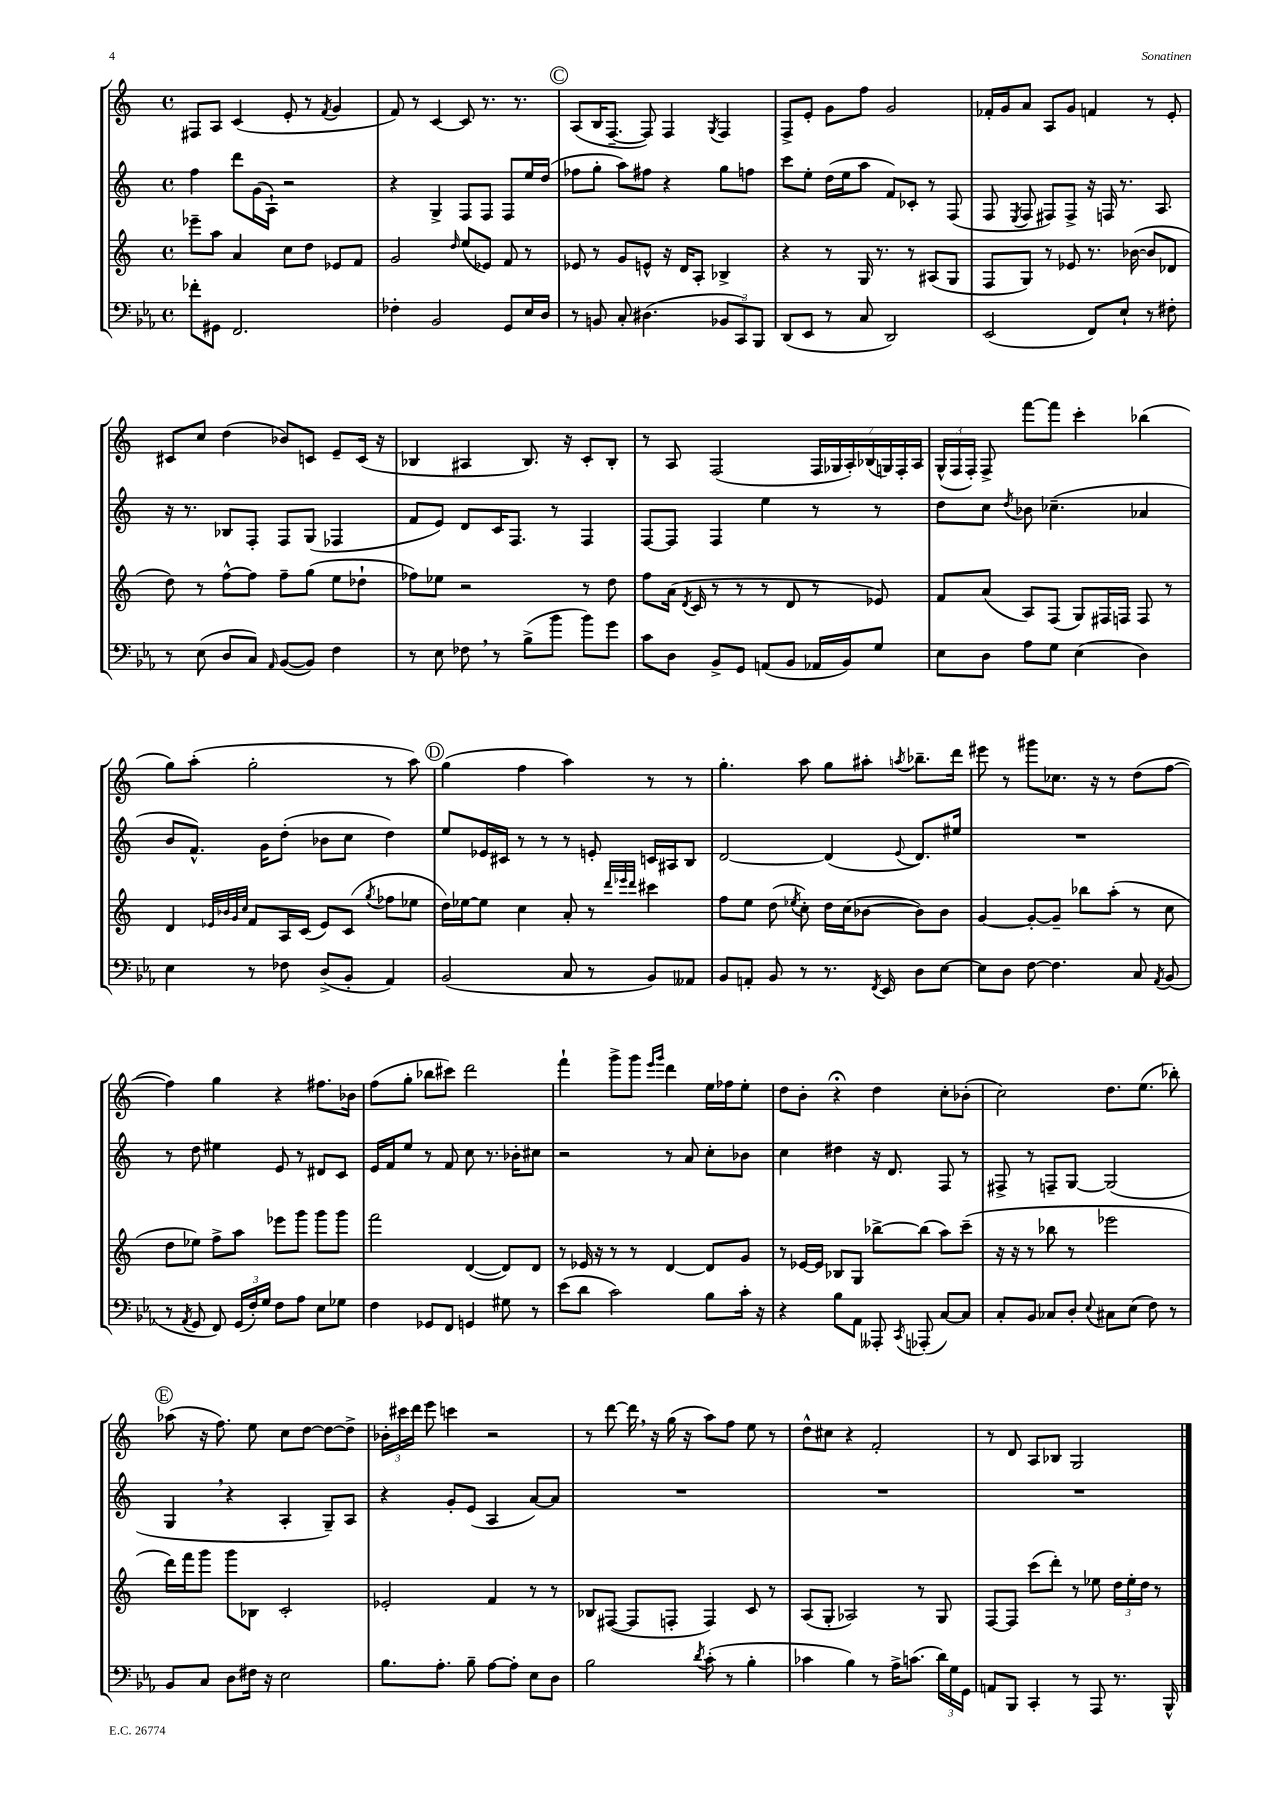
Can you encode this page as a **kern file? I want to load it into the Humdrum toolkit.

**kern	**kern	**kern	**kern
*part4	*part3	*part2	*part1
*staff4	*staff3	*staff2	*staff1
*clefF4	*clefG2	*clefG2	*clefG2
*k[b-e-a-]	*k[]	*k[]	*k[]
*M4/4	*M4/4	*M4/4	*M4/4
*met(c)	*met(c)	*met(c)	*met(c)
=19	=19	=19	=19
8f-X'\L	8eee-X~\L	4ff\	8F#X/L
8GG#X\J	8aa\J	.	8A/J
2.FF/	4a/	8ddd\L	(4c/
.	.	(16g\L	.
.	.	16A`\JJ)	.
.	8cc\L	2r	8e'/
.	8dd\J	.	8r
.	.	.	8qf/
.	8e-X/L	.	4g/
.	8f/J	.	.
=20	=20	=20	=20
4F-X'\	2g/	4r	8f/)
.	.	.	8r
2BB-/	.	4G^/	[4c/
.	16qqdd/	.	.
.	(8ee/L	8F/L	8c/]
.	8e-X/J)	8F/J	8.r
8GG/L	8f/	8F/L	.
.	.	.	8.r
16E-/L	8r	16ee/L	.
16D/JJ	.	(16dd/JJ	.
!!LO:REH:place=s1:t=C
=21	=21	=21	=21
8r	8e-X/	8ff-X\L	(8A/L
8BBn/	8r	8gg'\J	16B/K
.	.	.	[8.F~/J
8C'/	8g/L	8aa\L)	.
(4.D#X\	8en^^/J	8ff#X\J	8F/])
.	16r	4r	4F/
.	16d/KL	.	.
.	8A'/J	.	.
.	.	.	8qG/
12BB-X/L	4B-X^/	8gg\L	4F/
12CC/)	.	.	.
.	.	8ffn\J	.
12BBB-/J	.	.	.
=22	=22	=22	=22
(8DD/L	4r	8ccc\L	8F^/L
8EE-/J	.	8ee'\J	8e'/J
8r	8r	(16dd\LL	8g\L
.	.	16ee\J	.
8C/	16G/	8aa\J	8ff\J
.	8.r	.	.
2DD/)	.	8f/L)	2g/
.	8r	8c-X'/J	.
.	(8A#X/L	8r	.
.	8G/J	(8F/	.
=23	=23	=23	=23
(2EE-/	8F/L	8F/	16f-X'/LL
.	.	.	16g/J
.	.	8qE/	.
.	8G/J)	8F/	8a/J
.	8r	8F#X/L)	8A/L
.	8e-X/	8F#^/J	8g/J
8FF/L)	8.r	16r	4fn/
.	.	16Fn/	.
8E-`/J	.	8.r	.
.	([16b-X\	.	.
8r	8b-/L]	.	8r
.	.	8.A/	.
8F#X'\	8d-X/J	.	8e'/
!!LO:LB:g=z
=24	=24	=24	=24
8r	8dd\)	16r	8c#X/L
.	.	8.r	.
(8E-\	8r	.	8cc/J
8D/L	[8ff^^\L	8B-X/L	(4dd\
8C/J)	8ff\J]	8F'/J	.
16qqAA-/	.	.	.
([8BB-/L	8ff~\L	8F/L	8b-X/L)
8BB-/J])	(8gg\J	(8G/J	8cn/J
4F\	8ee\L	4F-X/	8e~/L
.	8dd-X`\J	.	(16c/Jk
.	.	.	16r
=25	=25	=25	=25
8r	8ff-X\L)	8f/L	4B-X/
8E-\	8ee-X\J	8e/J)	.
8F-X,\	2r	8d/L	4A#X/
8r	.	16c/K	.
.	.	8.F/J	.
(8B-^\L	.	.	8.B-/)
8b-\J	.	8r	.
.	.	.	16r
8b-\L)	8r	4F/	8c'/L
8g\J	8dd\	.	8B-'/J
=26	=26	=26	=26
8c\L	8ff\L	[8F/L	8r
8D\J	(16a\Jk	8F/J]	8A/
.	8qd/	.	.
.	16c/	.	.
8BB-^/L	8r	4F/	(2F/
8GG/J	8r	.	.
(8AAn/L	8r	4ee\	.
8BB-/J	8d/	.	.
16AA-X/LL	8r	8r	28F/LL
.	.	.	28G-X/
16BB-/J)	.	.	.
.	.	.	28A'/)
.	.	.	(28B-X/
8G/J	8e-X/)	8r	.
.	.	.	28Gn/)
.	.	.	28F'/
.	.	.	28A/JJ
=27	=27	=27	=27
8E-\L	8f/L	8dd\L	(24G^^/LL
.	.	.	24F/
.	.	.	24F'/JJ)
8D\J	(8a/J	8cc\J	8F^/
.	.	8qdd/	.
8A-\L	8A/L)	8b-X\	[8fff\L
8G\J	(8F/J	(4.cc-X~\	8fff\J]
(4E-\	8G/L)	.	4ccc'\
.	16F#X/L	.	.
.	16Fn/JJ	.	.
4D\)	8F/	4a-X/	(4bb-X\
.	8r	.	.
!!LO:LB:g=z
=28	=28	=28	=28
4E-\	4d/	8b/L	8gg\L)
.	.	8.f^^/J)	(8aa'\J
.	32qqe-X/LLL	.	.
.	32qqb-X/	.	.
.	32qqg/	.	.
.	32qqcc/JJJ	.	.
8r	8f/L	.	2gg'\
.	.	16g\KL	.
8F-X\	16A/L	(8dd'\J	.
.	(16c/JJ	.	.
(8D^/L	8e-/L)	8b-X\L	.
8BB-'/J	(8c/J	8cc\J	.
.	8qgg/	.	.
4AA-/)	8ff-X\L	4dd\)	8r
.	8ee-X\J	.	8aa\)
!!LO:REH:place=s1:t=D
=29	=29	=29	=29
(2BB-/	16dd\LL)	8ee/L	(4gg\
.	[16ee-X\J	.	.
.	8ee-\J]	16e-X/L	.
.	.	16c#X/JJ	.
.	4cc\	8r	4ff\
.	.	8r	.
8C/	8a'/	8r	4aa\)
8r	8r	8en'/	.
.	32qqddd/LLL	.	.
.	32qqeee-X/	.	.
.	32qqddd/JJJ	.	.
8BB-/L)	4ccc#X\	16cn/LL	8r
.	.	16A#X/J	.
8AA--X/J	.	8B/J	8r
=30	=30	=30	=30
8BB-/L	8ff\L	[2d/	4.gg'\
8AAn'/J	8ee\J	.	.
8BB-/	(8dd\	.	.
.	8qee-X/	.	.
8r	8cc'\)	.	8aa\
8.r	16dd\LL	(4d/]	8gg\L
.	(16cc\J	.	.
.	[8b-X\J	.	8aa#X'\J
8qFF/	.	.	.
16EE-/	.	.	.
.	.	8qqe/	8qaan/
8D\L	8b-\L])	8.d/L)	8.bb-X~\L
[8E-\J	8b-\J	.	.
.	.	16ee#X/Jk	16ddd\Jk
=31	=31	=31	=31
8E-\L]	[4g/	1r	8eee#X\
8D\J	.	.	8r
[8F\	8g'/L_	.	8ggg#X\L
4.F\]	8g~/J]	.	8.cc-X\J
.	8bb-X\L	.	.
.	.	.	16r
.	(8aa'\J	.	8r
8C/	8r	.	(8dd\L
8qAA-/	.	.	.
(8BB-/	8cc\	.	[8ff\J
!!LO:LB:g=z
=32	=32	=32	=32
8r	8dd\L	8r	4ff\])
8qAA-/	.	.	.
8GG/	8ee-X\J)	8dd\	.
8FF/)	8ff^\L	4ee#X\	4gg\
(24GG/LL	8aa\J	.	.
24F'/)	.	.	.
24G/JJ	.	.	.
8F\L	8eee-X\L	8e/	4r
8A-\J	8ggg\J	8r	.
8E-\L	8ggg\L	8d#X/L	8.ff#X\L
8G-X\J	8ggg\J	8c/J	.
.	.	.	16b-X\Jk
=33	=33	=33	=33
4F\	2fff\	16e/LL	(8ff\L
.	.	16f/J	.
.	.	8ee/J	8gg'\J
8GG-X/L	.	8r	8bb-X\L
8FF/J	.	8f/	8ccc#X\J)
4GGn/	([4d/	8cc\	2ddd\
.	.	8.r	.
8G#X\	8d/L])	.	.
.	.	16b-X'\KL	.
8r	8d/J	8cc#X\J	.
=34	=34	=34	=34
(8e-\L	8r	2r	4fff`\
8d\J	16e-X/	.	.
.	16r	.	.
2c\)	8r	.	8ggg^\L
.	8r	.	8ggg\J
.	.	.	16qqeee/LL
.	.	.	16qqggg/JJ
.	[4d/	8r	4ddd\
.	.	8a/	.
8B-\L	8d/L]	8cc'\L	16ee\LL
.	.	.	16ff-X\J
16c'\Jk	8g/J	8b-X\J	8ee'\J
16r	.	.	.
=35	=35	=35	=35
4r	8r	4cc\	8dd\L
.	[16e-X/LL	.	8b'\J
.	16e-/JJ]	.	.
8B-\L	8B-X/L	4dd#X\	4r;<
8AA-\J	8G/J	.	.
8AAA--X'/	[8bb-X^\L	16r	4dd\
.	.	8.d/	.
8qCC/	.	.	.
(8AAA-X'/	(8bb-\J]	.	.
[8C/L)	8aa\L)	8F/	8cc'\L
8C/J]	(8ccc~\J	8r	(8b-X'\J
=36	=36	=36	=36
8C'/L	16r	8F#X^/	2cc\)
.	16r	.	.
8BB-/J	8r	8r	.
8C-X/L	8bb-X\	8Fn~/L	.
8D'/J	8r	[8G/J	.
8qqE-/	.	.	.
8C#X\L	2eee-X\	(2G/]	8.dd\L
(8E-\J	.	.	.
.	.	.	(8.ee\J
8F\)	.	.	.
8r	.	.	8bb-X'\)
!!LO:LB:g=z
!!LO:REH:place=s1:t=E
=37	=37	=37	=37
8BB-/L	16ddd\LL)	4G,/	(8aa-X\
.	16fff\J	.	.
8C/J	8ggg\J	.	16r
.	.	.	8.ff\)
8D\L	8ggg\L	4r	.
16F#X\Jk	8B-X\J	.	8ee\
16r	.	.	.
2E-\	2c'/	4A'/	8cc\L
.	.	.	[8dd\J
.	.	8G~/L)	8dd\L_
.	.	8A/J	8dd^\J]
=38	=38	=38	=38
8.B-\L	2e-X'/	4r	24b-X'\LL
.	.	.	24ccc#X\
.	.	.	24ddd\JJ
.	.	.	8eee\
8.A-'\J	.	.	.
.	.	8g'/L	4cccn\
8B-~\	.	(8e/J	.
[8A-\L	4f/	4A/	2r
8A-'\J]	.	.	.
8E-\L	8r	[8a/L)	.
8D\J	8r	8a/J]	.
=39	=39	=39	=39
2B-\	8B-X/L	1r	8r
.	([8F#X/J	.	[8ddd\
.	8F#/L]	.	16ddd,\]
.	.	.	16r
.	8Fn'/J	.	(16gg\
.	.	.	16r
8qd/	.	.	.
(8c'\	4F/)	.	8aa\L)
8r	.	.	8ff\J
4B-'\	8c/	.	8ee\
.	8r	.	8r
=40	=40	=40	=40
4c-X\	(8A/L	1r	8dd^^\L
.	8G'/J	.	8cc#X\J
4B-\)	2A-X/)	.	4r
8r	.	.	2f'/
16A-^\KL	.	.	.
(8.cn\J	.	.	.
.	8r	.	.
24d\LL)	8G/	.	.
24G\	.	.	.
24GG\JJ	.	.	.
=41	=41	=41	=41
8AAn/L	[8F/L	1r	8r
8BBB-/J	8F/J]	.	8d/
4CC'/	(8ccc\L	.	8A/L
.	8ddd'\J)	.	8B-X/J
8r	8r	.	2G/
8AAA-/	8ee-X\	.	.
8.r	24dd\LL	.	.
.	24ee-'\	.	.
.	24dd\JJ	.	.
.	8r	.	.
16BBB-^^/	.	.	.
==	==	==	==
*-	*-	*-	*-
